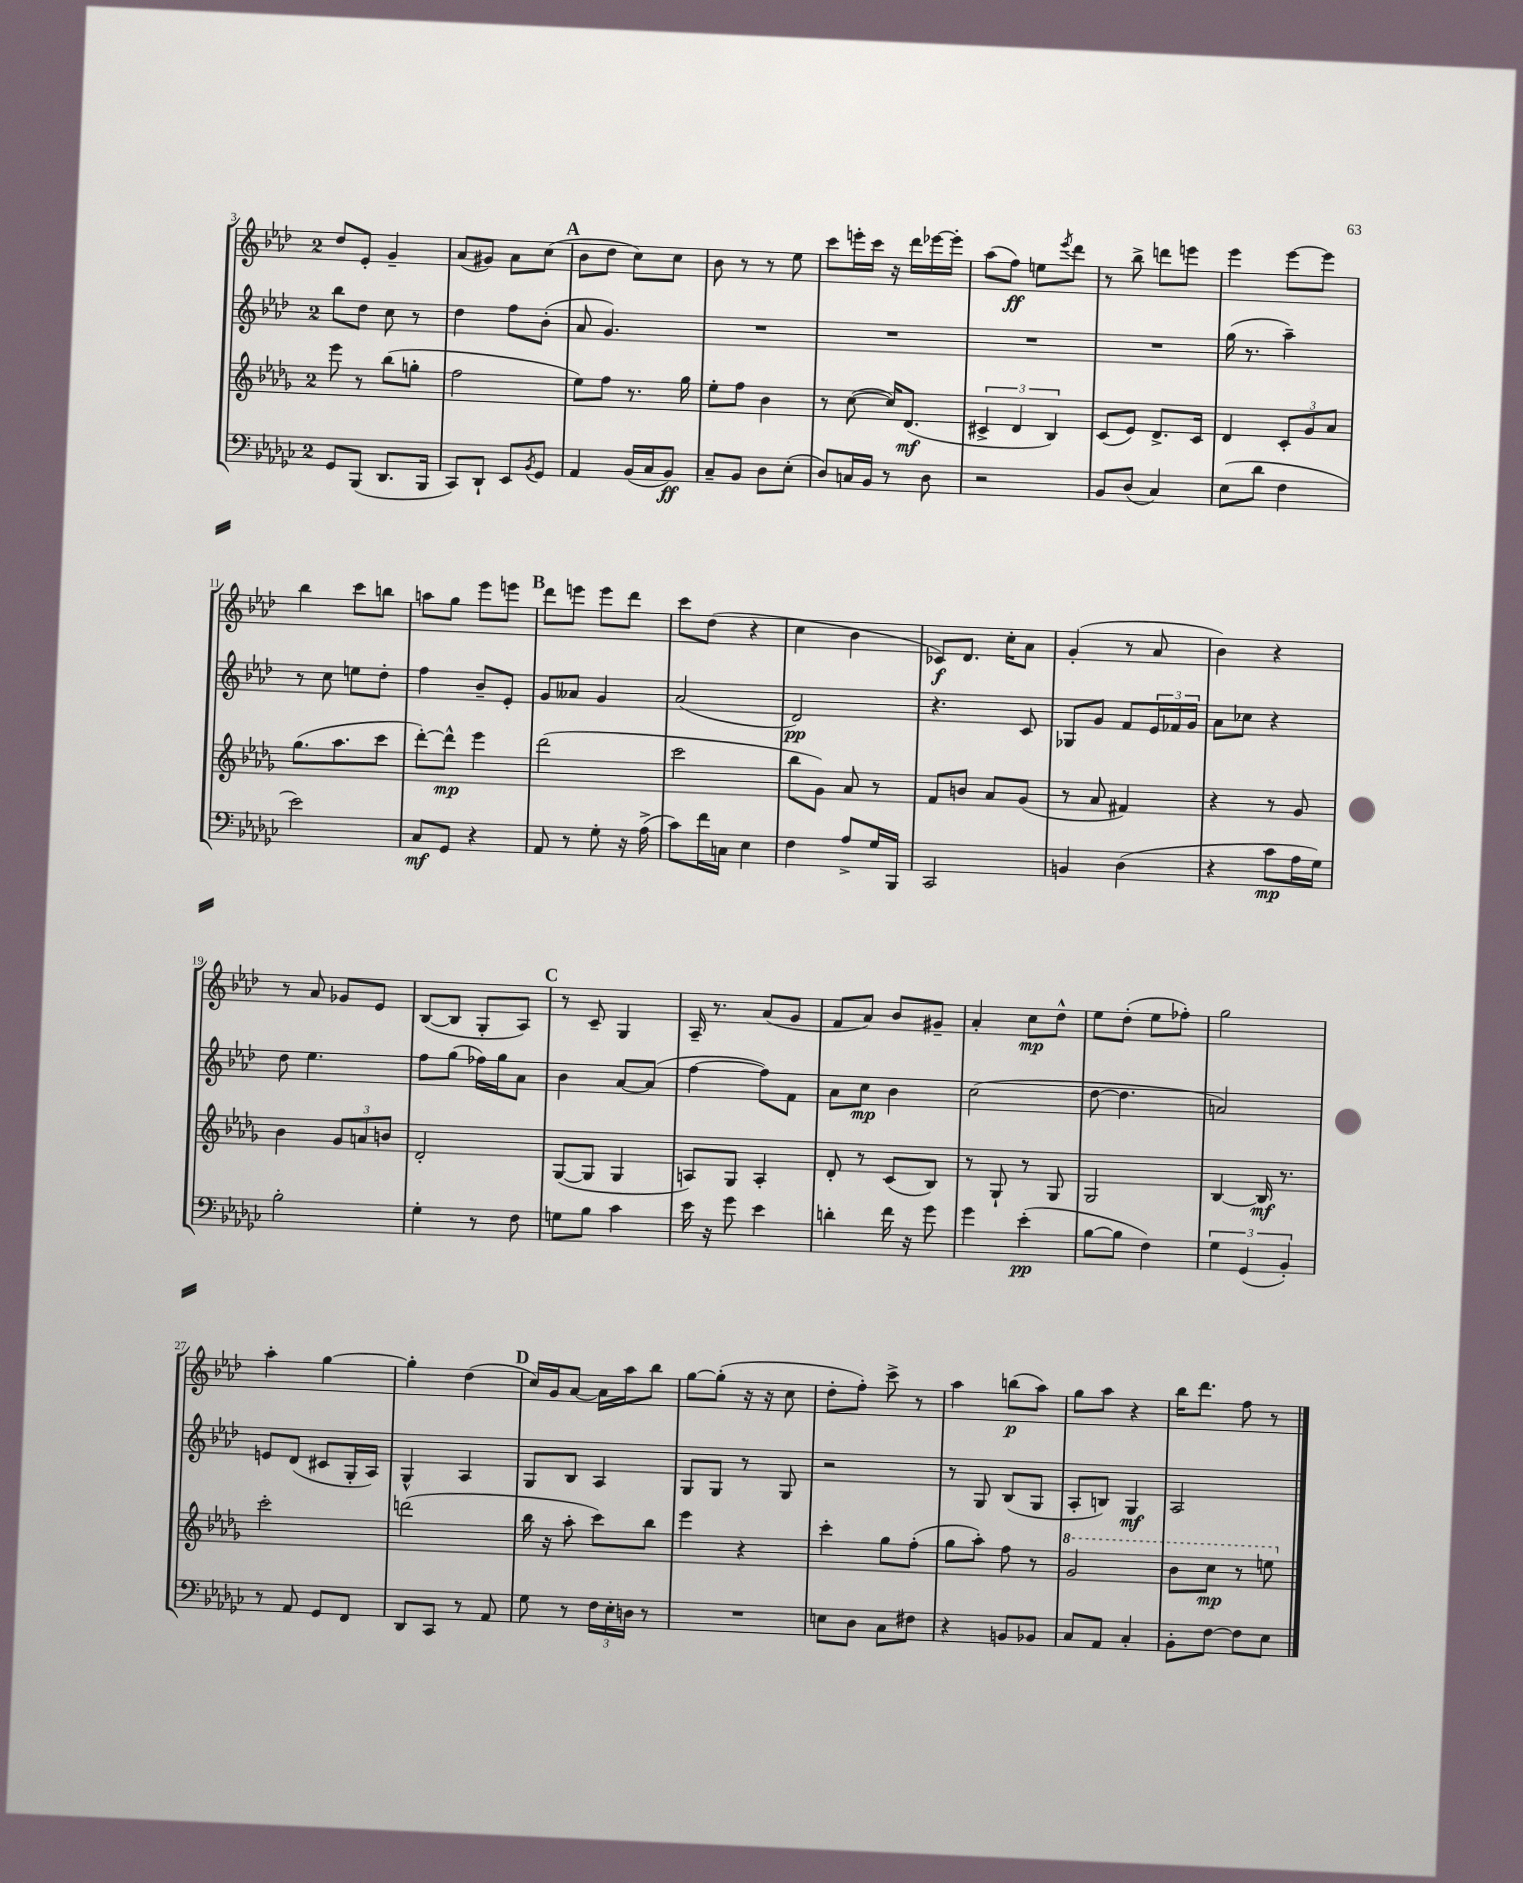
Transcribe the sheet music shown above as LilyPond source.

<<
\new StaffGroup <<
\new Staff = "s0" {
    \clef treble \key aes \major \once \override Staff.TimeSignature.style = #'single-digit \time 2/4
    des''8 ees'8-. g'4-- |
    aes'8( gis'8) aes'8 c''8( |
    \mark \markup { \bold "A" } bes'8 des''8 c''8) c''8 |
    bes'8 r8 r8 ees''8 |
    c'''8 e'''16-. c'''16 r16 des'''16 ees'''16~ ees'''16-. |
    aes''8( f''8\ff) e''8 \acciaccatura { ees'''8 } des'''8 |
    r8 bes''8-> d'''8 e'''8 |
    ees'''4 ees'''8~ ees'''8 |
    bes''4 c'''8 b''8 |
    a''8 g''8 ees'''8 e'''8 |
    \mark \markup { \bold "B" } des'''8 e'''8 e'''8 des'''8 |
    c'''8 des''8( r4 |
    c''4 bes'4 |
    ces'8\f) des'8. c''16-. aes'8 |
    g'4-.( r8 aes'8 |
    bes'4) r4 |
    r8 aes'8 ges'8 ees'8 |
    bes8~( bes8 g8-. aes8) |
    \mark \markup { \bold "C" } r8 c'8-- g4 |
    aes16-- r8. aes'8( g'8 |
    f'8 aes'8) bes'8 gis'8-- |
    aes'4-. c''8\mp des''8-^ |
    ees''8 des''8-.( ees''8 fes''8-.) |
    g''2 |
    aes''4-. g''4~ |
    g''4-. des''4( |
    \mark \markup { \bold "D" } c''16) g'16 aes'8~ aes'16 aes''16 bes''8 |
    g''8~ g''8-.( r16 r16 c''8 |
    des''8-. f''8-.) c'''8-> r8 |
    aes''4 b''8\p( aes''8) |
    g''8 aes''8 r4 |
    bes''16 des'''8. f''8 r8 \bar "|." |
}
\new Staff = "s1" {
    \clef treble \key aes \major \once \override Staff.TimeSignature.style = #'single-digit \time 2/4
    bes''8 des''8 c''8 r8 |
    des''4 f''8 bes'8-.( |
    \mark \markup { \bold "A" } aes'8 g'4.) |
    R2 |
    R2 |
    R2 |
    R2 |
    g''16( r8. aes''4--) |
    r8 c''8 e''8 des''8-. |
    f''4 bes'8-- ees'8-. |
    \mark \markup { \bold "B" } g'8 aeses'8 g'4 |
    aes'2( |
    des'2\pp) |
    r4. c'8 |
    ges8 g'8 f'8 \tuplet 3/2 { ees'16 fes'16 g'16 } |
    aes'8 ces''8 r4 |
    des''8 ees''4. |
    f''8 g''8( fes''16) g''16 aes'8 |
    \mark \markup { \bold "C" } bes'4 aes'8~ aes'8( |
    f''4~ f''8) f'8 |
    aes'8 c''8\mp bes'4 |
    c''2( |
    des''8~ des''4. |
    a'2) |
    e'8 des'8( cis'8 g16-. aes16) |
    g4-^ aes4 |
    \mark \markup { \bold "D" } g8 bes8 aes4 |
    g8 g8 r8 g8 |
    r2 |
    r8 g8 bes8( g8 |
    aes8-. b8) g4\mf |
    aes2 \bar "|." |
}
\new Staff = "s2" {
    \clef treble \key des \major \once \override Staff.TimeSignature.style = #'single-digit \time 2/4
    ees'''8 r8 bes''8( g''8-. |
    f''2 |
    \mark \markup { \bold "A" } ees''8) f''8 r8. ges''16 |
    ees''8-. f''8 bes'4 |
    r8 c''8~( c''16) des'8.\mf( |
    \tuplet 3/2 { cis'4-> des'4 bes4) } |
    c'8( ees'8) des'8.-> c'16 |
    des'4 \tuplet 3/2 { c'8-. ges'8 aes'8 } |
    ges''8.( aes''8. c'''8 |
    des'''8~-.) des'''8-^\mp ees'''4 |
    \mark \markup { \bold "B" } des'''2( |
    c'''2 |
    bes''8 ges'8) aes'8 r8 |
    f'8 b'8 aes'8 ges'8( |
    r8 aes'8 fis'4) |
    r4 r8 ges'8 |
    bes'4 \tuplet 3/2 { ges'8 a'8 b'8 } |
    des'2-. |
    \mark \markup { \bold "C" } ges8~( ges8 ges4 |
    a8) ges8 a4-. |
    des'8-. r8 c'8( bes8) |
    r8 ges8-! r8 ges8 |
    ges2 |
    bes4~ bes16\mf r8. |
    c'''2-. |
    d'''2( |
    \mark \markup { \bold "D" } bes''16 r16 aes''8-. c'''8) bes''8 |
    ees'''4 r4 |
    c'''4-. ges''8 f''8-.( |
    ges''8 aes''8-.) f''8 r8 |
    \ottava #1 ges''2 |
    bes''8 c'''8\mp r8 e'''8 \ottava #0 \bar "|." |
}
\new Staff = "s3" {
    \clef bass \key ges \major \once \override Staff.TimeSignature.style = #'single-digit \time 2/4
    ges,8 bes,,8( des,8. bes,,16 |
    ces,8) des,8-! ees,8 \acciaccatura { bes,8 } ges,8 |
    \mark \markup { \bold "A" } aes,4 bes,16( ces16 bes,8\ff) |
    ces8-- bes,8 des8 ees8-.( |
    des8) c16 bes,16 r8 des8 |
    r2 |
    bes,8 des8( ces4) |
    ees8( des'8 f4 |
    ees'2) |
    ces8\mf ges,8 r4 |
    \mark \markup { \bold "B" } aes,8 r8 ges8-. r16 aes16->( |
    ces'8) f'16 c16 ees4 |
    f4 aes8-> ges16 bes,,16 |
    ces,2 |
    b,4 des4( |
    r4 ces'8\mp aes16 ges16) |
    bes2-. |
    ges4-. r8 f8 |
    \mark \markup { \bold "C" } g8 bes8 ces'4 |
    ees'16 r16 ges'8 ees'4 |
    d'4-. f'16 r16 ges'8 |
    ges'4 ees'4-.\pp( |
    bes8~ bes8 f4) |
    \tuplet 3/2 { ges4 ges,4( bes,4-.) } |
    r8 aes,8 ges,8 f,8 |
    des,8 ces,8 r8 aes,8 |
    \mark \markup { \bold "D" } ges8 r8 \tuplet 3/2 { f16 ees16-. d16 } r8 |
    R2 |
    e8 des8 ces8 fis8 |
    r4 b,8 bes,8 |
    ces8 aes,8 ces4-. |
    bes,8-. f8~ f8 ees8 \bar "|." |
}
>>
>>
\layout { \context { \Score currentBarNumber = #3 } }
